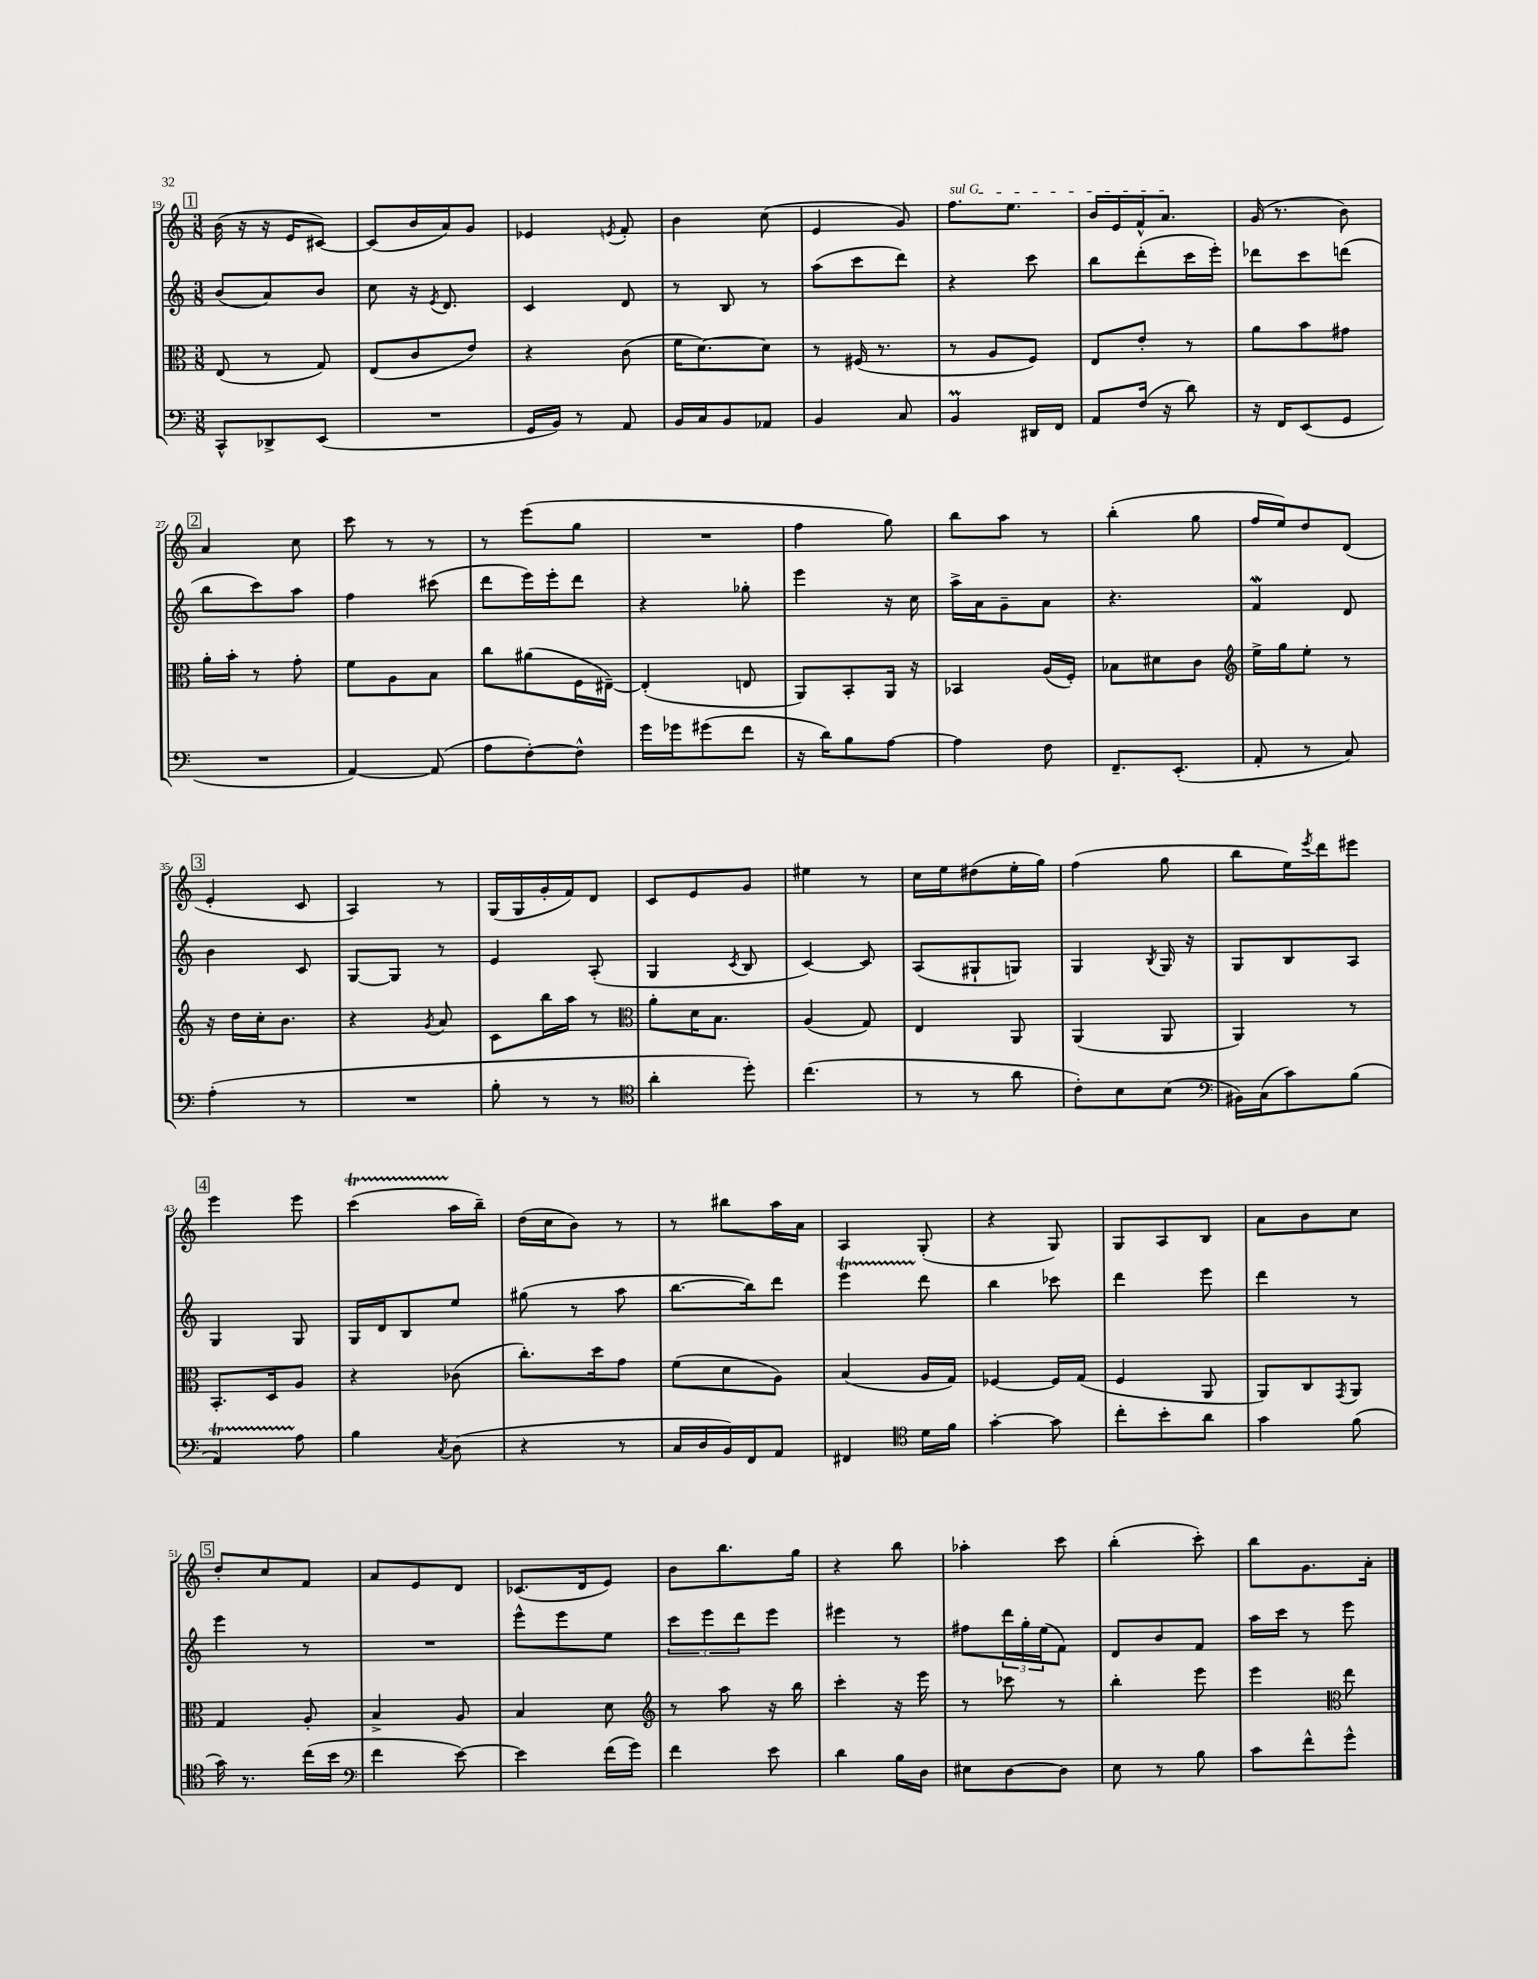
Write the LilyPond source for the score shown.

<<
\new StaffGroup <<
\new Staff = "s0" {
    \clef treble \key c \major \numericTimeSignature \time 3/8
    \mark \markup { \box "1" } b'16( r16 r16 e'16 cis'8~) |
    cis'8( b'16 a'16) g'8 |
    ees'4 \acciaccatura { e'8 } f'8-. |
    b'4 c''8( |
    e'4 g'8) |
    \once \override TextSpanner.bound-details.left.text = \markup { \italic "sul G" } f''8.\startTextSpan e''8. |
    b'16 e'16 f'16-^ a'8.\stopTextSpan |
    g'16( r8. b'8) |
    \mark \markup { \box "2" } a'4 c''8 |
    c'''8 r8 r8 |
    r8 e'''8( g''8 |
    R4. |
    f''4 g''8) |
    b''8 a''8 r8 |
    b''4-.( g''8 |
    f''16 e''16) d''8 d'8( |
    \mark \markup { \box "3" } e'4-. c'8 |
    a4) r8 |
    g16( g16 g'16-. f'16) d'8 |
    c'8 e'8 g'8 |
    eis''4 r8 |
    c''16 e''16 dis''8( e''16-. g''16) |
    f''4( g''8 |
    b''8 e''16) \acciaccatura { e'''8 } d'''16 eis'''8 |
    \mark \markup { \box "4" } e'''4 e'''8 |
    c'''4\startTrillSpan( a''16\stopTrillSpan b''16--) |
    d''16( c''16 b'8) r8 |
    r8 bis''8 a''16 a'16 |
    a4 g8-.( |
    r4 g8) |
    g8 a8 b8 |
    a'8 b'8 c''8 |
    \mark \markup { \box "5" } d''8-. c''8 f'8 |
    a'8 e'8 d'8 |
    ces'8.( d'16 e'8) |
    b'8 b''8. g''16 |
    r4 b''8 |
    aes''4-. c'''8 |
    b''4-.( c'''8-.) |
    b''8 g'8. a'16-. \bar "|." |
}
\new Staff = "s1" {
    \clef treble \key c \major \numericTimeSignature \time 3/8
    \mark \markup { \box "1" } b'8( a'8) b'8 |
    c''8 r16 \acciaccatura { e'8 } d'8. |
    c'4 d'8 |
    r8 b8 r8 |
    a''8( c'''8 d'''8) |
    r4 c'''8 |
    b''8 d'''8-.( c'''16 e'''16-.) |
    des'''8 c'''8 d'''8( |
    \mark \markup { \box "2" } b''8 c'''8) a''8 |
    f''4 cis'''8( |
    d'''8 e'''16) e'''16-. d'''8 |
    r4 ges''8-. |
    e'''4 r16 c''16 |
    a''16-> a'16 g'8-- a'8 |
    r4. |
    f'4\mordent d'8 |
    \mark \markup { \box "3" } b'4 c'8 |
    g8~ g8 r8 |
    e'4 a8-.( |
    g4 \acciaccatura { c'8 } b8 |
    c'4~) c'8 |
    a8( gis8-! g8) |
    g4 \acciaccatura { b8 } g16 r16 |
    g8 b8 a8 |
    \mark \markup { \box "4" } g4 g8 |
    g16 d'16 b8 e''8 |
    gis''8( r8 a''8 |
    b''8.~ b''16) d'''8 |
    e'''4\startTrillSpan d'''8\stopTrillSpan |
    b''4 ces'''8 |
    d'''4 e'''8 |
    d'''4 r8 |
    \mark \markup { \box "5" } e'''4 r8 |
    R4. |
    e'''8-^ e'''8 e''8 |
    \tuplet 3/2 { c'''8 e'''8 d'''8 } e'''8 |
    eis'''4 r8 |
    fis''8 \tuplet 3/2 { d'''16 g''16-. e''16( } f'8) |
    d'8 b'8 f'8 |
    a''16 c'''16 r8 e'''8 \bar "|." |
}
\new Staff = "s2" {
    \clef alto \key c \major \numericTimeSignature \time 3/8
    \mark \markup { \box "1" } e8( r8 g8) |
    e8( c'8 e'8) |
    r4 c'8( |
    f'16 d'8.~) d'8 |
    r8 fis16( r8. |
    r8 a8 f8) |
    e8 e'8-. r8 |
    a'8 b'8 gis'8 |
    \mark \markup { \box "2" } a'16-. b'16-. r8 g'8-. |
    f'8 a8 b8 |
    c''8 ais'8( f16 eis16~--) |
    eis4-.( e8 |
    a,8) b,8-. a,16 r16 |
    bes,4 a16( f16-.) |
    bes8 dis'8 c'8 |
    \clef treble e''16-> g''16 e''8-. r8 |
    \mark \markup { \box "3" } r16 d''16 c''16-. b'8. |
    r4 \acciaccatura { g'8 } a'8 |
    c'8 b''16 a''16 r8 |
    \clef alto a'8-. d'16 b8. |
    a4( g8) |
    e4 a,8 |
    a,4( a,8 |
    a,4) r8 |
    \mark \markup { \box "4" } b,8.-. d16 a8 |
    r4 ces'8( |
    c''8.-.) d''16 g'8 |
    f'8( d'8 a8) |
    b4( a16 g16) |
    fes4~ fes16 g16( |
    f4 a,8 |
    a,8) c8 \acciaccatura { g,8 } a,8 |
    \mark \markup { \box "5" } g4 a8-. |
    b4-> a8 |
    b4 d'8 |
    \clef treble r8 a''8 r16 b''16 |
    c'''4-. r16 e'''16 |
    r8 ces'''8 r8 |
    b''4-. e'''8 |
    e'''4 \clef alto e''8 \bar "|." |
}
\new Staff = "s3" {
    \clef bass \key c \major \numericTimeSignature \time 3/8
    \mark \markup { \box "1" } c,8-^ des,8-> e,8( |
    R4. |
    g,16 b,16) r8 a,8 |
    b,16 c16 b,8 aes,8 |
    b,4 c8 |
    b,4\prall dis,16 f,16 |
    a,8 f16( r16 d'8) |
    r16 f,16 e,8( g,8 |
    \mark \markup { \box "2" } R4. |
    a,4~) a,8( |
    a8 f8~-.) f8-^ |
    g'16 ges'16 gis'8( f'8 |
    r16 d'16) b8 a8~ |
    a4 f8 |
    f,8.-- e,8.-.( |
    a,8-. r8 c8) |
    \mark \markup { \box "3" } a4-.( r8 |
    R4. |
    b8-. r8 r8 |
    \clef tenor a'4-. d''8-.) |
    c''4.( |
    r8 r8 a'8 |
    c'8-.) b8 b8( |
    \clef bass bis,16) c16( c'8) b8( |
    \mark \markup { \box "4" } a,4\startTrillSpan) a8\stopTrillSpan |
    b4 \acciaccatura { c8 } d8( |
    r4 r8 |
    c16 d16 b,16) f,16 a,8 |
    fis,4 \clef tenor d'16 f'16 |
    g'4~-. g'8 |
    c''8-. b'8-. a'8 |
    g'4 f'8( |
    \mark \markup { \box "5" } g'16) r8. c''16( b'16 |
    \clef bass f'4 e'8~) |
    e'4 f'16( g'16) |
    f'4 e'8 |
    d'4 b16 d16 |
    eis8 d8~ d8 |
    e8 r8 b8 |
    c'8 f'8-^ g'8-^ \bar "|." |
}
>>
>>
\layout { \context { \Score currentBarNumber = #19 } }
